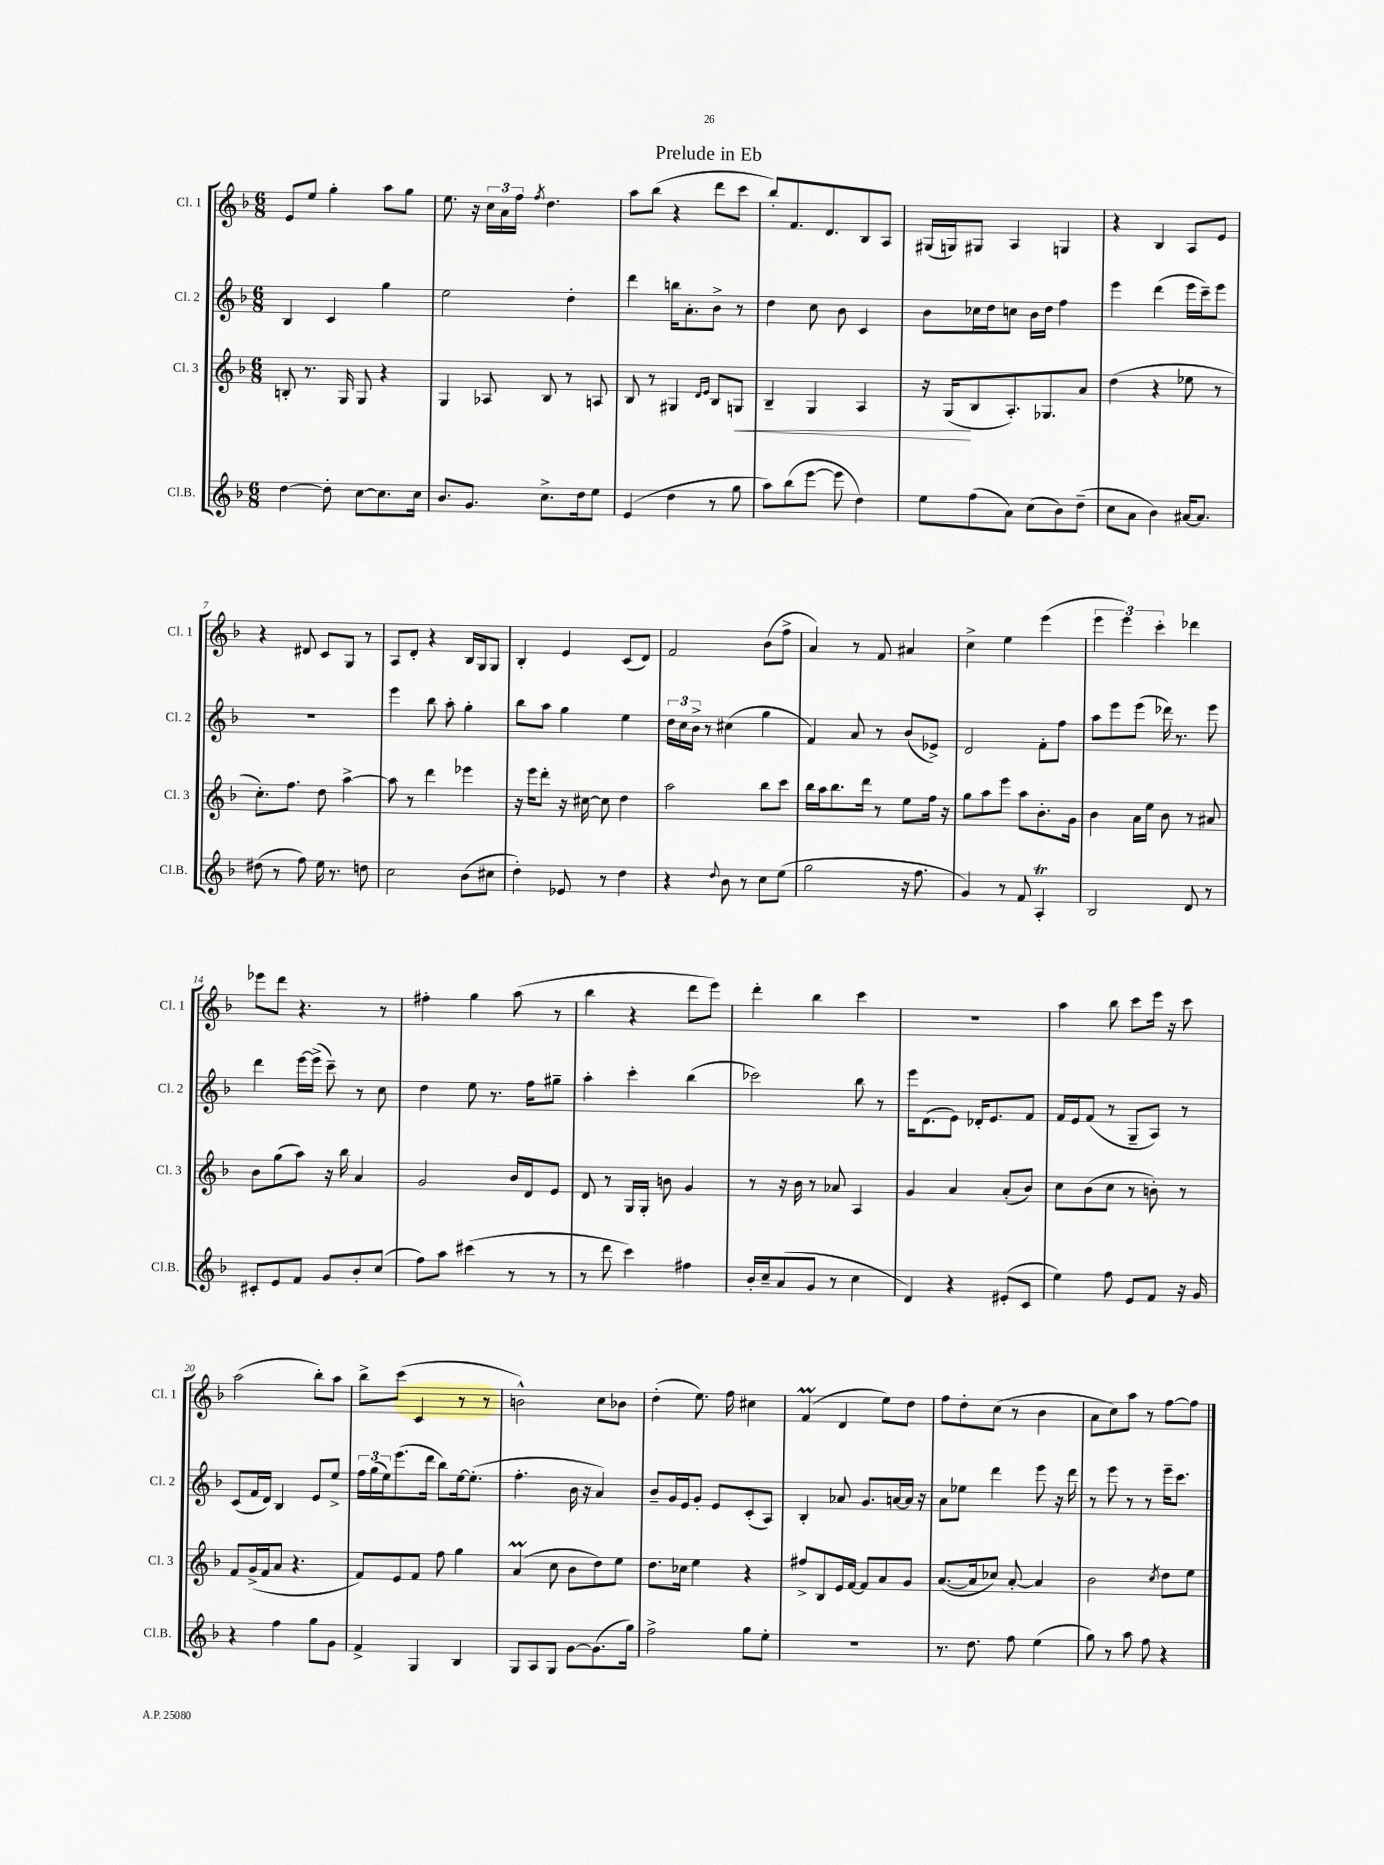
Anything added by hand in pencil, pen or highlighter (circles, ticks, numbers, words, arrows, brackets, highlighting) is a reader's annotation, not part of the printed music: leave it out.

**kern	**kern	**dynam	**kern	**kern
*part4	*part3	*part3	*part2	*part1
*staff4	*staff3	*staff3	*staff2	*staff1
*I"Cl.B.	*I"Cl. 3	*	*I"Cl. 2	*I"Cl. 1
*I'Cl.B.	*I'Cl. 3	*	*I'Cl. 2	*I'Cl. 1
*clefG2	*clefG2	*	*clefG2	*clefG2
*k[b-]	*k[b-]	*	*k[b-]	*k[b-]
*M6/8	*M6/8	*	*M6/8	*M6/8
=1	=1	=1	=1	=1
[4dd\	8Bn'/	.	4B-/	8e/L
.	8.r	.	.	8ee/J
8dd'\]	.	.	4c/	4gg'\
.	16G/	.	.	.
[8cc\L	8G/	.	.	.
8.cc\]	4r	.	4gg\	8aa\L
.	.	.	.	8gg\J
16cc\Jk	.	.	.	.
=2	=2	=2	=2	=2
8.b-/L	4G/	.	2ee\	8.ee\
8.g/J	.	.	.	16r
.	8A-X/	.	.	24cc\LL
.	.	.	.	24a\
.	.	.	.	24ff\JJ
.	.	.	.	8qff/
8.cc^\L	8B-/	.	.	4.dd\
.	8r	.	4dd'\	.
16dd\k	.	.	.	.
8ee\J	8An/	.	.	.
=3	=3	=3	=3	=3
(4e/	8B-/	.	4ddd\	8aa\L
.	8r	.	.	(8bb-\J
4dd\	4G#X/	.	16bbn\KL	4r
.	.	.	8.a'\	.
.	16qqd/LL	.	.	.
.	16qqe/JJ	.	.	.
8r	8B-/L	.	8b-^\J	8ddd\L
!	!	!LO:HP:b	!	!
8gg\	8Gn/J	<	8r	8ccc\J
=4	=4	=4	=4	=4
8aa\L)	4B-~/	.	4dd\	8bb-'/L)
(8bb-\	.	.	.	8.f/
[8eee\J	4G/	.	8cc\	.
.	.	.	.	8.d/
8eee\]	.	.	8b-\	.
4dd\)	4A/	.	4c/	8B-/
.	.	.	.	8A/J
=5	=5	=5	=5	=5
8ee\L	16r	.	8b-\L	(16G#X/LL
.	(16G/KL	.	.	16Gn/J)
(8ff\	8B-/	[	16cc-X\L	8G#X/J
.	.	.	16dd\J	.
8a\J)	8.A'/)	.	8ccn\J	4A/
(8cc\L	.	.	16b-\LL	.
.	8.G-X/	.	16dd\JJ	.
8b-\)	.	.	4ff\	4Gn/
(8dd~\J	8a/J	.	.	.
=6	=6	=6	=6	=6
8cc\L	(4dd\	.	4eee\	4r
8a\J	.	.	.	.
4b-\)	4r	.	(4ddd\	4B-/
[16a#X/KL	8ee-X\	.	16eee\LL	8A/L
8.a#/J]	.	.	16ccc~\J)	.
.	8r	.	8eee\J	8e/J
!!LO:LB:g=z
=7	=7	=7	=7	=7
(8dd#X\	8.cc'\L)	.	2.r	4r
8r	.	.	.	.
.	8.ff\J	.	.	.
8ff\)	.	.	.	8d#X/
16ee\	8dd\	.	.	8c/L
8.r	.	.	.	.
.	[4aa^\	.	.	8G/J
8ddn\	.	.	.	8r
=8	=8	=8	=8	=8
2cc\	8aa\]	.	4eee\	8A/L
.	8r	.	.	8d'/J
.	4ddd\	.	8bb-\	4r
.	.	.	8aa'\	.
(8b-\L	4eee-X\	.	4gg'\	16B-/LL
.	.	.	.	16G/J
8cc#X\J	.	.	.	8G/J
=9	=9	=9	=9	=9
4dd'\)	16r	.	8bb-\L	4B-'/
.	16eee\KL	.	.	.
.	8ddd'\J	.	8aa\J	.
8e-X/	16r	.	4gg\	4e/
.	[16cc#X\	.	.	.
8r	8cc#\]	.	.	.
4dd\	4dd\	.	4ee\	(8c/L
.	.	.	.	8d/J)
=10	=10	=10	=10	=10
4r	2aa\	.	24dd\LL	2f/
.	.	.	24cc\	.
.	.	.	24b-^\JJ	.
.	.	.	8r	.
8qqdd/	.	.	.	.
8b-\	.	.	(4cc#X\	.
8r	.	.	.	.
8cc\L	8bb-\L	.	4gg\	(8b-\L
(8ee\J	8ccc\J	.	.	8ff^\J
=11	=11	=11	=11	=11
2gg\	16bb-\LL	.	4f/)	4a/)
.	16aa\J	.	.	.
.	8.bb-\	.	.	.
.	.	.	8a/	8r
.	16ddd\Jk	.	.	.
.	8r	.	8r	8f/
16r	8ee\L	.	(8b-/L	4a#X/
8.ff\	.	.	.	.
.	16ff\Jk	.	8e-X^/J)	.
.	16r	.	.	.
=12	=12	=12	=12	=12
4g/)	8gg\L	.	2d/	4cc^\
.	8aa\	.	.	.
8r	8eee\J	.	.	4ee\
8f/	8aa\L	.	.	.
4At'/	8.b-'\	.	8f'\L	(4eee\
.	.	.	8ff\J	.
.	16g\Jk	.	.	.
=13	=13	=13	=13	=13
2B-/	4b-\	.	8aa\L	6eee\
.	.	.	8eee\	.
.	.	.	.	6eee\)
.	16a\LL	.	(8eee\J	.
.	16ee\JJ	.	.	.
.	.	.	.	6ccc'\
.	8b-\	.	16ddd-X\)	.
.	.	.	8.r	.
8d/	8r	.	.	4ddd-X\
8r	8a#X/	.	8eee\	.
!!LO:LB:g=z
=14	=14	=14	=14	=14
8c#X'/L	8b-\L	.	4ddd\	8eee-X\L
8e/	(8gg\	.	.	8ddd\J
8f/J	8aa\J)	.	[16eee\LL	4.r
.	.	.	(16eee^\JJ]	.
8g/L	16r	.	8ccc~\)	.
.	16bb-\	.	.	.
8b-'/	4a/	.	8r	.
(8cc/J	.	.	8cc\	8r
=15	=15	=15	=15	=15
8ff\L)	2g/	.	4dd\	4ff#X'\
8aa\J	.	.	.	.
(4ccc#X\	.	.	8ee\	4gg\
.	.	.	8.r	.
8r	16b-/LL	.	.	(8aa\
.	16d/J	.	16ff\KL	.
8r	8e/J	.	8gg#X~\J	8r
=16	=16	=16	=16	=16
8r	8d/	.	4aa'\	4bb-\
8ddd\	8r	.	.	.
4ccc\)	16G/LL	.	4ccc'\	4r
.	16G'/JJ	.	.	.
.	8bn\	.	.	.
4ff#X\	4g/	.	(4bb-\	8ddd\L
.	.	.	.	8eee\J)
=17	=17	=17	=17	=17
16b-'/LL	8r	.	2ccc-X\)	4ddd'\
16cc~/J	.	.	.	.
(8a/	16r	.	.	.
.	16b-\	.	.	.
8g/J	8r	.	.	4bb-\
8r	8a-X/	.	.	.
4cc\	4A/	.	8bb-\	4ccc\
.	.	.	8r	.
=18	=18	=18	=18	=18
4d/)	4g/	.	16eee\KL	2.r
.	.	.	(8.d\	.
4r	4a/	.	8e\J)	.
.	.	.	16d-X'/KL	.
.	.	.	8.e/	.
(8e#X'/L	(8a'/L	.	.	.
8c/J	8b-/J)	.	8f/J	.
=19	=19	=19	=19	=19
4ee\)	8cc\L	.	16f/LL	4aa\
.	.	.	16e/J	.
.	(8b-\	.	(8f/J	.
8ff\	8cc\J	.	8r	8bb-\
8e/L	8r	.	8G~/L	8ccc\L
8f/J	8bn'\)	.	8A/J)	16eee\Jk
.	.	.	.	16r
16r	8r	.	8r	8ccc\
16g/	.	.	.	.
!!LO:LB:g=z
=20	=20	=20	=20	=20
4r	8f/L	.	(8c/L	(2aa\
.	(16g^/L	.	16f/L	.
.	16f/J	.	16d/JJ)	.
4ff\	8a/J	.	4B-/	.
.	4.r	.	.	.
8gg\L	.	.	8e/L	8bb-'\L)
8g\J	.	.	8ee^/J	8aa\J
=21	=21	=21	=21	=21
4f^/	8f/L)	.	24ff\LL	8bb-^\L
.	.	.	(24gg\	.
.	.	.	24ee\J)	.
.	8e/	.	(8.eee\	(8ccc\J
4G/	8f/J	.	.	4c/
.	.	.	16ddd\Jk	.
.	8ff\	.	8bb-\L)	.
4B-/	4gg\	.	[16ee\k	8r
.	.	.	(8.ee'\J]	.
.	.	.	.	8r
=22	=22	=22	=22	=22
8G/L	(4am/	.	4.ff'\	2bn^^\)
8A/	.	.	.	.
8G/J	8cc\	.	.	.
[8g\L	8b-\L	.	16b-\	.
.	.	.	16r	.
(8.g\]	8dd\)	.	4a/)	8cc\L
.	8ee\J	.	.	8b-X\J
16gg\Jk)	.	.	.	.
=23	=23	=23	=23	=23
2ff^\	8.dd\L	.	8b-~/L	(4dd'\
.	.	.	16g/L	.
.	16cc-X\Jk	.	16e/J	.
.	4ee\	.	8g'/J	8.ee\)
.	.	.	8e/L	.
.	.	.	.	16ff\
8gg\L	4r	.	(8c'/	4cc#X\
8ee'\J	.	.	8A/J)	.
=24	=24	=24	=24	=24
2.r	8ff#X^/L	.	4B-'/	(4fM/
.	8B-/	.	.	.
.	16e/L	.	8a-X/	4d/
.	[16f/JJ	.	.	.
.	8f/L]	.	8.g/L	.
.	8a/	.	.	8ee\L)
.	.	.	[16an/L	.
.	8g/J	.	16a/JJ]	8dd\J
.	.	.	16r	.
=25	=25	=25	=25	=25
8.r	([8.a/L	.	8a\L	8ff\L
.	.	.	8ee-X\J	8dd'\
8.dd\	16a/k]	.	.	.
.	8cc-X/J)	.	4ddd\	(8cc\J
8ff\	[8a'/	.	.	8r
(4ee\	4a/]	.	8eee\	4b-\
.	.	.	16r	.
.	.	.	16ddd\	.
=26	=26	=26	=26	=26
8gg\)	2b-\	.	8r	8a\L
8r	.	.	8eee\	8cc\)
8aa\	.	.	8r	8aa\J
8ff\	.	.	8r	8r
.	8qcc/	.	.	.
4r	8dd\L	.	16eee~\KL	[8ff\L
.	.	.	8.ccc\J	.
.	8ee\J	.	.	8ff\J]
==	==	==	==	==
*-	*-	*-	*-	*-
